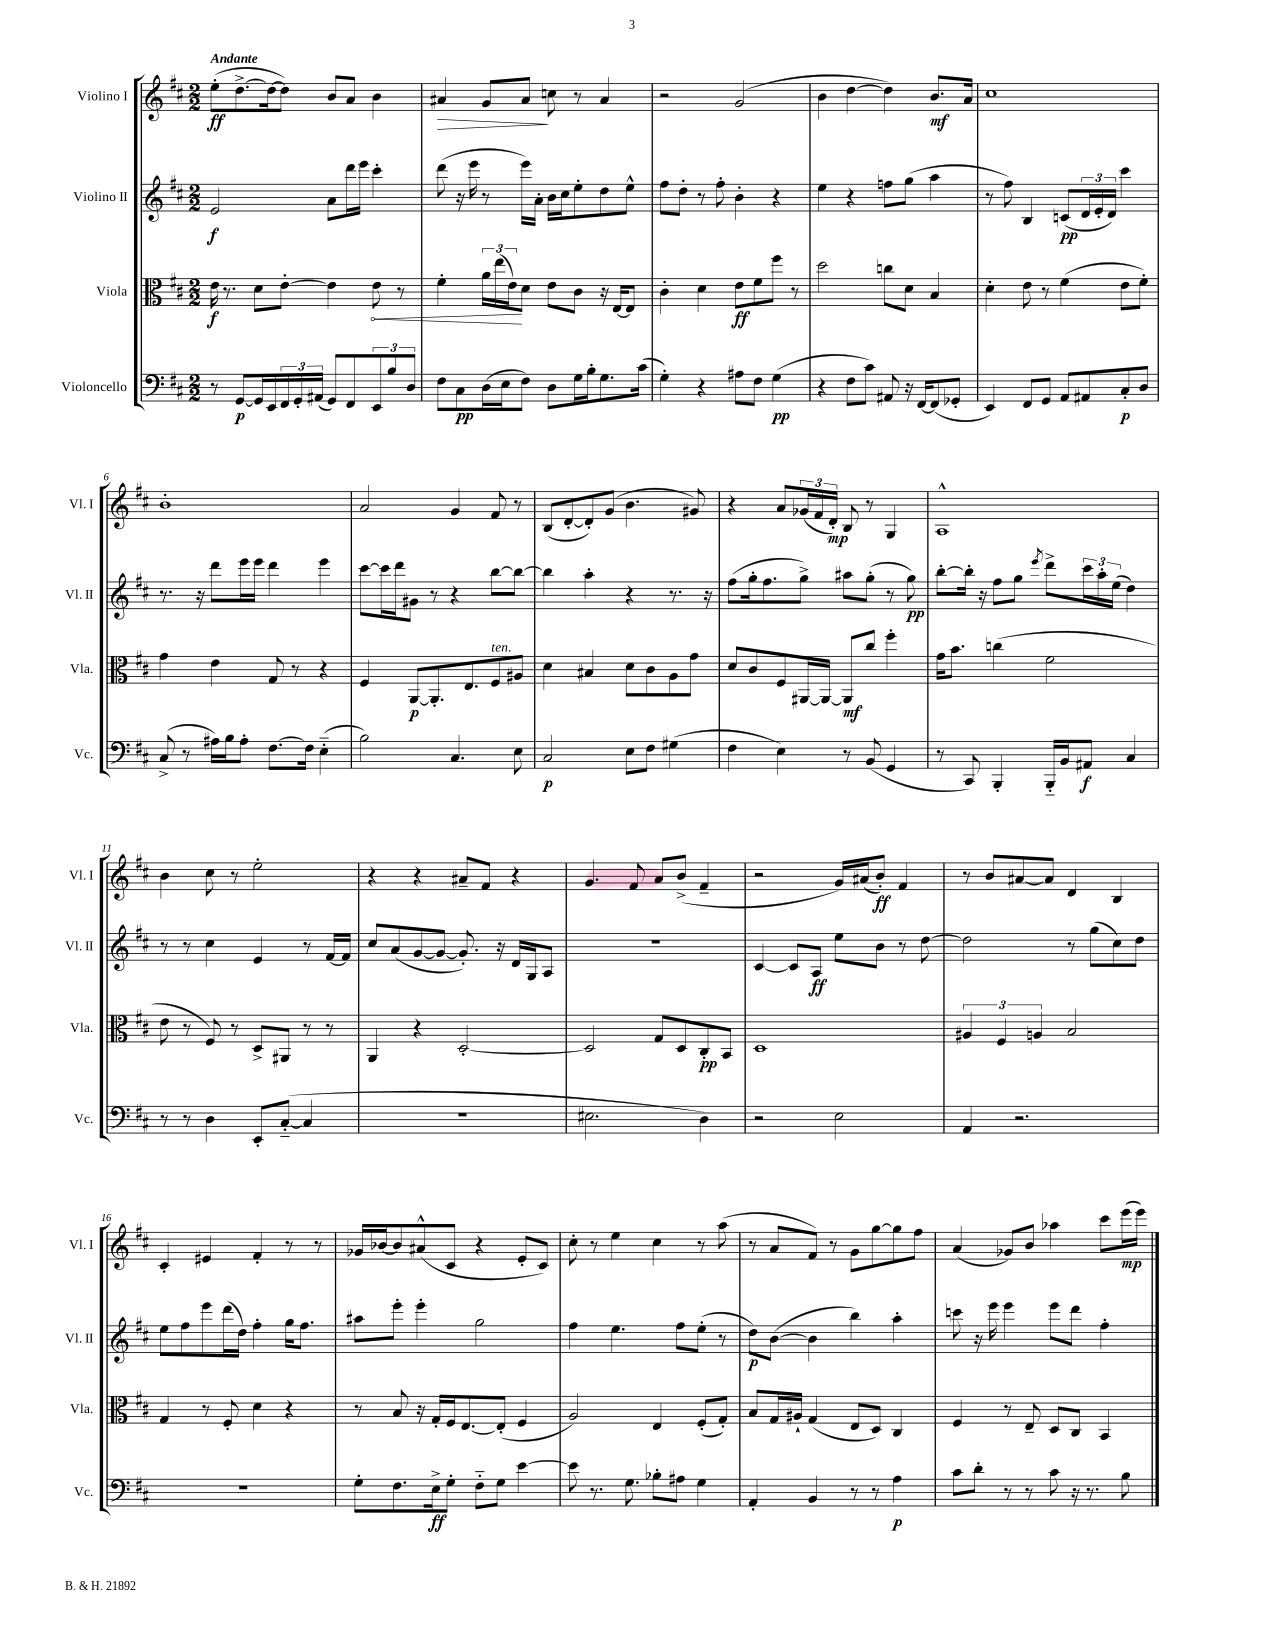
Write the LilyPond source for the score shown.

<<
\new StaffGroup <<
\new Staff = "s0" \with { instrumentName = "Violino I" shortInstrumentName = "Vl. I" } {
    \clef treble \key d \major \numericTimeSignature \time 2/2 \tempo "Andante"
    e''8-.\ff( d''8.~-> d''16~ d''8) b'8 a'8 b'4 |
    ais'4\> g'8 ais'8\! c''8 r8 ais'4 |
    r2 g'2( |
    b'4 d''4~ d''4) b'8.\mf a'16 |
    cis''1 |
    b'1-. |
    a'2 g'4 fis'8 r8 |
    b8( d'8~-. d'8-.) g'8( b'4. gis'8) |
    r4 a'8 \tuplet 3/2 { ges'16( fis'16 d'16-.\mp) } b8 r8 g4 |
    a1-^ |
    b'4 cis''8 r8 e''2-. |
    r4 r4 ais'8-- fis'8 r4 |
    g'4. fis'8 a'8 b'8->( fis'4-- |
    r2 g'16) ais'16( b'8-.\ff) fis'4 |
    r8 b'8 ais'8~ ais'8 d'4 b4 |
    cis'4-. eis'4 fis'4-. r8 r8 |
    ges'16 bes'16~ bes'8 ais'8-^( cis'8 r4 e'8-. cis'8) |
    cis''8-. r8 e''4 cis''4 r8 a''8( |
    r8 a'8 fis'8) r8 g'8 g''8~ g''8 fis''8 |
    a'4( ges'8) b'8 aes''4 cis'''8 e'''16\mp( e'''16) \bar "|." |
}
\new Staff = "s1" \with { instrumentName = "Violino II" shortInstrumentName = "Vl. II" } {
    \clef treble \key d \major \numericTimeSignature \time 2/2
    e'2\f a'8 d'''16 e'''16 cis'''4-. |
    d'''8( r16 e'''16 r8 e'''16) a'16-. b'16 cis''16 e''8-. d''8 e''8-^ |
    fis''8 d''8-. r8 fis''8-. b'4-. r4 |
    e''4 r4 f''8 g''8( a''4 |
    r8 fis''8) b4 c'8\pp( \tuplet 3/2 { d'16 e'16-. d'16) } cis'''4 |
    r8. r16 d'''8 e'''16 e'''16 d'''4 e'''4 |
    cis'''8~ cis'''16 d'''16 gis'8 r8 r4 b''8~ b''8~ |
    b''4 a''4-. r4 r8. r16 |
    fis''8( g''16-. fis''8. g''8->) ais''8 g''8-.( r8 g''8\pp) |
    b''8~-. b''16-. r16 fis''8 g''8 \acciaccatura { e'''8 } d'''8-> \tuplet 3/2 { cis'''16 a''16-. e''16( } d''4) |
    r8 r8 cis''4 e'4 r8 fis'16~ fis'16 |
    cis''8 a'8( g'8~ g'8~ g'8.-.) r16 d'16 g16 a8 |
    r1 |
    cis'4~ cis'8 a8\ff e''8 b'8 r8 d''8~ |
    d''2 r8 g''8( cis''8) d''8 |
    e''8 fis''8 e'''8 d'''16( d''16) fis''4-. g''16 fis''8. |
    ais''8 e'''8-. e'''4-. g''2 |
    fis''4 e''4. fis''8 e''8-.( r8 |
    d''8\p) b'8~( b'4 b''4) a''4-. |
    c'''8 r16 e'''16 e'''4 e'''8 d'''8 fis''4-. \bar "|." |
}
\new Staff = "s2" \with { instrumentName = "Viola" shortInstrumentName = "Vla." } {
    \clef alto \key d \major \numericTimeSignature \time 2/2
    e'16\f r8. d'8 e'8~-. e'4 \once \override Hairpin.circled-tip = ##t e'8\< r8 |
    fis'4-. \tuplet 3/2 { a'16 e''16( e'16\!) } d'8 e'8 cis'8 r16 e16~ e8 |
    cis'4-. d'4 e'8\ff fis'8 fis''8 r8 |
    d''2 c''8 d'8 b4 |
    d'4-. e'8 r8 fis'4( e'8 fis'8-.) |
    g'4 e'4 g8 r8 r4 |
    fis4 a,8~\p a,8.-. e8. fis8^\markup { \italic "ten." } ais8 |
    d'4 bis4 d'8 cis'8 a8 g'8 |
    d'8 cis'8 fis8 ais,16~ ais,16~ ais,8\mf cis''8 fis''4-. |
    g'16 b'8. c''4( fis'2 |
    e'8 r8 fis8) r8 d8-> ais,8 r8 r8 |
    a,4 r4 d2~-. |
    d2 g8 d8 cis8-.\pp b,8 |
    d1 |
    \tuplet 3/2 { ais4 fis4 a4 } b2 |
    g4 r8 fis8-. d'4 r4 |
    r8 b8 r16 g16-. fis16 e8.~ e8-.( fis4 |
    a2) e4 fis8-.( g8-.) |
    b8 g16 ais16-! g4( e8 d8) cis4 |
    fis4 r8 e8-- d8 cis8 b,4 \bar "|." |
}
\new Staff = "s3" \with { instrumentName = "Violoncello" shortInstrumentName = "Vc." } {
    \clef bass \key d \major \numericTimeSignature \time 2/2
    r8 g,8~\p g,16 e,16 \tuplet 3/2 { fis,16 g,16-. ais,16( } g,8) fis,8 \tuplet 3/2 { e,8 b8 d8 } |
    fis8 cis8\pp d16( e16 fis8) d8 g16 b16-. g8. cis'16( |
    g4-.) r4 ais8 fis8 g4\pp( |
    r4 fis8 cis'8) ais,8 r16 fis,16~ fis,8( ges,8-. |
    e,4) fis,8 g,8 a,8 ais,8 cis8-.\p d8 |
    cis8->( r8 ais16) b16 ais8-. fis8.~ fis16 e4-_( |
    b2) cis4. e8 |
    cis2\p e8 fis8 gis4( |
    fis4 e4) r8 b,8( g,4 |
    r8 cis,8) b,,4-. b,,16-_ b,16 ais,8\f cis4 |
    r8 r8 d4 e,8-. cis8~-_( cis4 |
    R1 |
    eis2. d4) |
    r2 e2 |
    a,4 r2. |
    R1 |
    g8-. fis8. e16->\ff g8-. fis8-_ g8 e'4~ |
    e'8 r8. g8. bes8-. ais8 g4 |
    a,4-. b,4 r8 r8 a4\p |
    cis'8 d'8-. r8 r8 cis'8 r16 r8. b8 \bar "|." |
}
>>
>>
